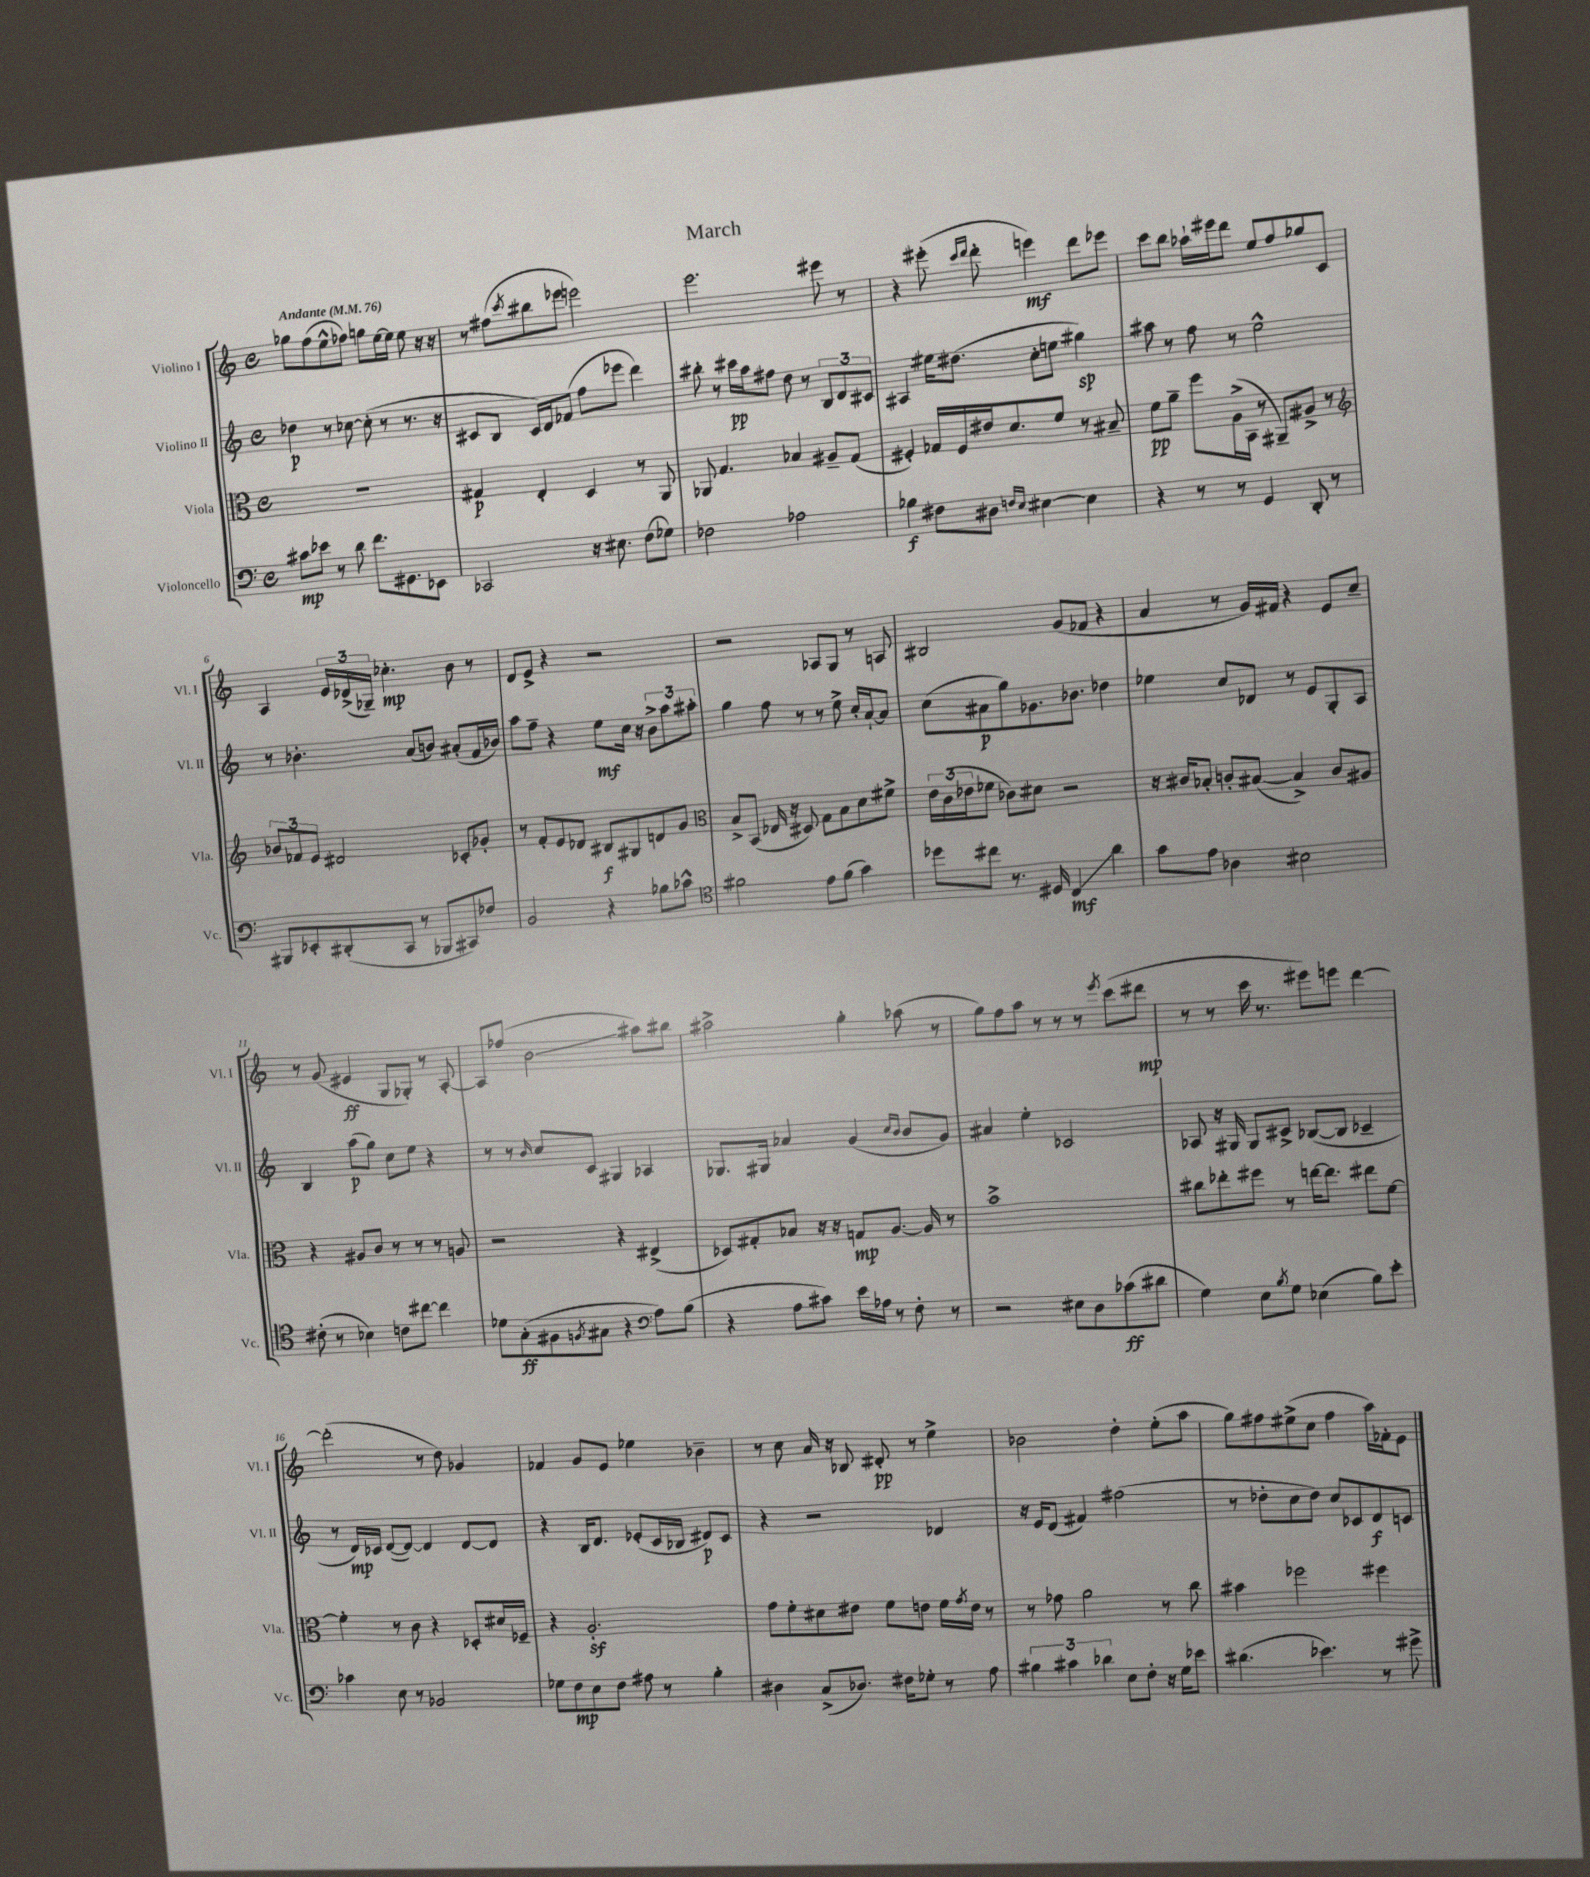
\header { title = "March" }
<<
\new StaffGroup <<
\new Staff = "s0" \with { instrumentName = "Violino I" shortInstrumentName = "Vl. I" } {
    \clef treble \key c \major \defaultTimeSignature \time 4/4 \tempo "Andante" 4 = 76
    ges''8 f''8( e''8-^ fes''8) g''8 e''16~ e''16 e''8 r16 r16 |
    r8 fis''8( \acciaccatura { c'''8 } bis''8 ees'''8 e'''2) |
    e'''2. eis'''8 r8 |
    r4 eis'''8-.( \grace { c'''16 d'''16 } d'''8-. e'''4\mf) d'''8 ees'''8 |
    c'''8 b''8 aes''16-! eis'''16 d'''8 e''8 f''8 ges''8 c'8 |
    a4 \tuplet 3/2 { e'16 des'16->( ges16--) } ces''4.-.\mp b'8 r8 |
    d'8 e'8-> r4 r2 |
    r2 aes8 g8 r8 a8 |
    bis2 g'8( fes'8 r4 |
    a'4 r8 g'16) fis'16 r4 e'8 c''8-- |
    r8 g'8( eis'4\ff g8 ges8-.) r8 a8~-. |
    a8 fes''8( b'2\glissando ais''8) bis''8 |
    ais''2-> g''4-. aes''8( r8 |
    g''8) f''8 a''8 r8 r8 r8 \acciaccatura { e'''8 } c'''8( dis'''8\mp |
    r8 r8 c'''16 r8. eis'''8) e'''8 d'''4~ |
    d'''2-.( r8 d''8) ges'4 |
    fes'4 g'8 e'8 ees''4 bes'4-- |
    r8 c''8 a'16 r16 bes8 dis'8-.\pp r8 e''4-> |
    bes'2 d''4-. e''8-.( a''8 |
    g''8) fis''8 eis''8->( c''8 fis''4 a''16) fes'16-. e'8 \bar "|." |
}
\new Staff = "s1" \with { instrumentName = "Violino II" shortInstrumentName = "Vl. II" } {
    \clef treble \key c \major \defaultTimeSignature \time 4/4
    des''4\p r8 ces''8~ ces''8-.( r8 r8. r16 |
    cis'8 b8 cis'16) d'16 fes'8( f''8 ees'''8 d'''4) |
    bis''8-. r8 cis'''16\pp a''16 fis''8 d''8 r8 \tuplet 3/2 { b8 d'8 cis'8 } |
    ais4 eis''16 dis''8.( c''8-. e''8 gis''4\sp) |
    ais''8 r8 f''8 r8 e''2-^ |
    r8 bes'4.-. a'8( b'8) ais'8-.( f'16 bes'16) |
    a''8 f''8-- r4 e''8\mf c''16 r16 \tuplet 3/2 { b'8-> a''8 ais''8-. } |
    g''4 f''8 r8 r8 e''8-> c''16-. a'16~-! a'8 |
    c''8( ais'8\p g''8) ges'8. bes'8. des''4 |
    ees''4 c''8 des'8 r8 e'8 g8-. a8 |
    b4 a''8\p( g''8) c''8 e''8 r4 |
    r8 r8 \grace { b'16 } c''8 c'8 gis4 aes4 |
    ges8. gis16 aes'4 g'4( \grace { c''16 b'16 } b'8 g'8) |
    ais'4 e''4-. ces'2 |
    aes8 r16 gis16 gis8 cis'8-> bes8~( bes8 ces'4-- |
    r8 d'16\mp) ces'16 d'8~( d'8~) d'4 d'8~ d'8 |
    r4 b16 d'8. ees'8-.( c'16 bes16 dis'8\p) c'8 |
    r4 r2 des'4 |
    r16 e'16 d'8( fis'4) fis''2( |
    r8 des''8-. c''8 des''8) c''8 ces'8 d'8\f c'8 \bar "|." |
}
\new Staff = "s2" \with { instrumentName = "Viola" shortInstrumentName = "Vla." } {
    \clef alto \key c \major \defaultTimeSignature \time 4/4
    R1 |
    gis4\p e4-. d4 r8 a,8 |
    aes,8 g4. bes4 ais8-- g8( |
    fis4-.) ges16 fis16 eis'16 d'8. f'8 r8 bis8-- |
    f'8\pp a'8-- f''8 a16->( b,16 r8 ais,8--) ais8-> r8 |
    \clef treble \tuplet 3/2 { bes'8 fes'8 e'8 } dis'2 ces'8-. ges'8-. |
    r8 f'8-. e'8 des'8 bis8\f gis8 d'8 g'8 |
    \clef alto b8-> b,8( ees16 r16 dis8) g8 b8 d'8 fis'8-> |
    \tuplet 3/2 { e'16 c'16( ees'16 } fes'8 ces'8) dis'8 r2 |
    r16 cis'16 bes8-. c'8-. bis8~( bis4->) c'8 ais8 |
    r4 ais8 c'8 r8 r8 r8 a8 |
    r2 r4 eis4->( |
    des8) gis8-. bes8 r16 r16 g8\mp a8.~ a16 r8 |
    b'1-> |
    cis''8 ees''8-. fis''8 r8 e''16~ e''8. eis''8 f'8~ |
    f'4-. r8 c'8 r4 des8-. dis'16 fes16-- |
    r4 a2.-.\sf |
    g'8 f'8-. dis'8 eis'8 f'8 e'8 f'16 \acciaccatura { g'8 } e'16 r8 |
    r8 ges'8 a'2 r8 c''8 |
    bis'4 fes''2 fis''4 \bar "|." |
}
\new Staff = "s3" \with { instrumentName = "Violoncello" shortInstrumentName = "Vc." } {
    \clef bass \key c \major \defaultTimeSignature \time 4/4
    cis'8\mp ees'8 r8 d'8 f'8. gis,8. ees,8 |
    ces,2 r16 eis8. f8( ges8) |
    fes2 aes2 |
    bes4\f fis8 dis8 \grace { f16 e16 } eis4~ eis4 |
    r4 r8 r8 g,4 d,8-. r8 |
    bis,,8 ees,8-. dis,8-.( c,8 r8 bes,,8 cis,8) fes8 |
    b,2 r4 bes8 ces'8-^ |
    \clef tenor fis'2 e'8 fis'8( g'4) |
    des''8 cis''8 r8. dis16 c4\glissando\mf a'4 |
    g'8 e'8 aes4 bis2 |
    cis'8-.( r8 bes4) c'8 cis''8~ cis''4 |
    des'8 g8-.\ff( fis8 \acciaccatura { f8 } gis8 r4 \clef bass a8) b8( |
    r4 a8 cis'8) e'16 aes16 r8 f8-. r8 |
    r2 eis8 d8 ces'8\ff( dis'8 |
    g4) e8 \acciaccatura { b8 } g8 ees4( b8) e'8-. |
    ces'4 e8 r8 bes,2 |
    ges8 f8\mp e8 f8 ais8 r8 b4-. |
    dis4 c8->( des8.) fis16 ges8-. r8 a8 |
    \tuplet 3/2 { bis4 cis'4 des'4 } e8 f8-. r16 g16 ees'8 |
    dis'4.( ees'4.) r8 gis'8-> \bar "|." |
}
>>
>>
